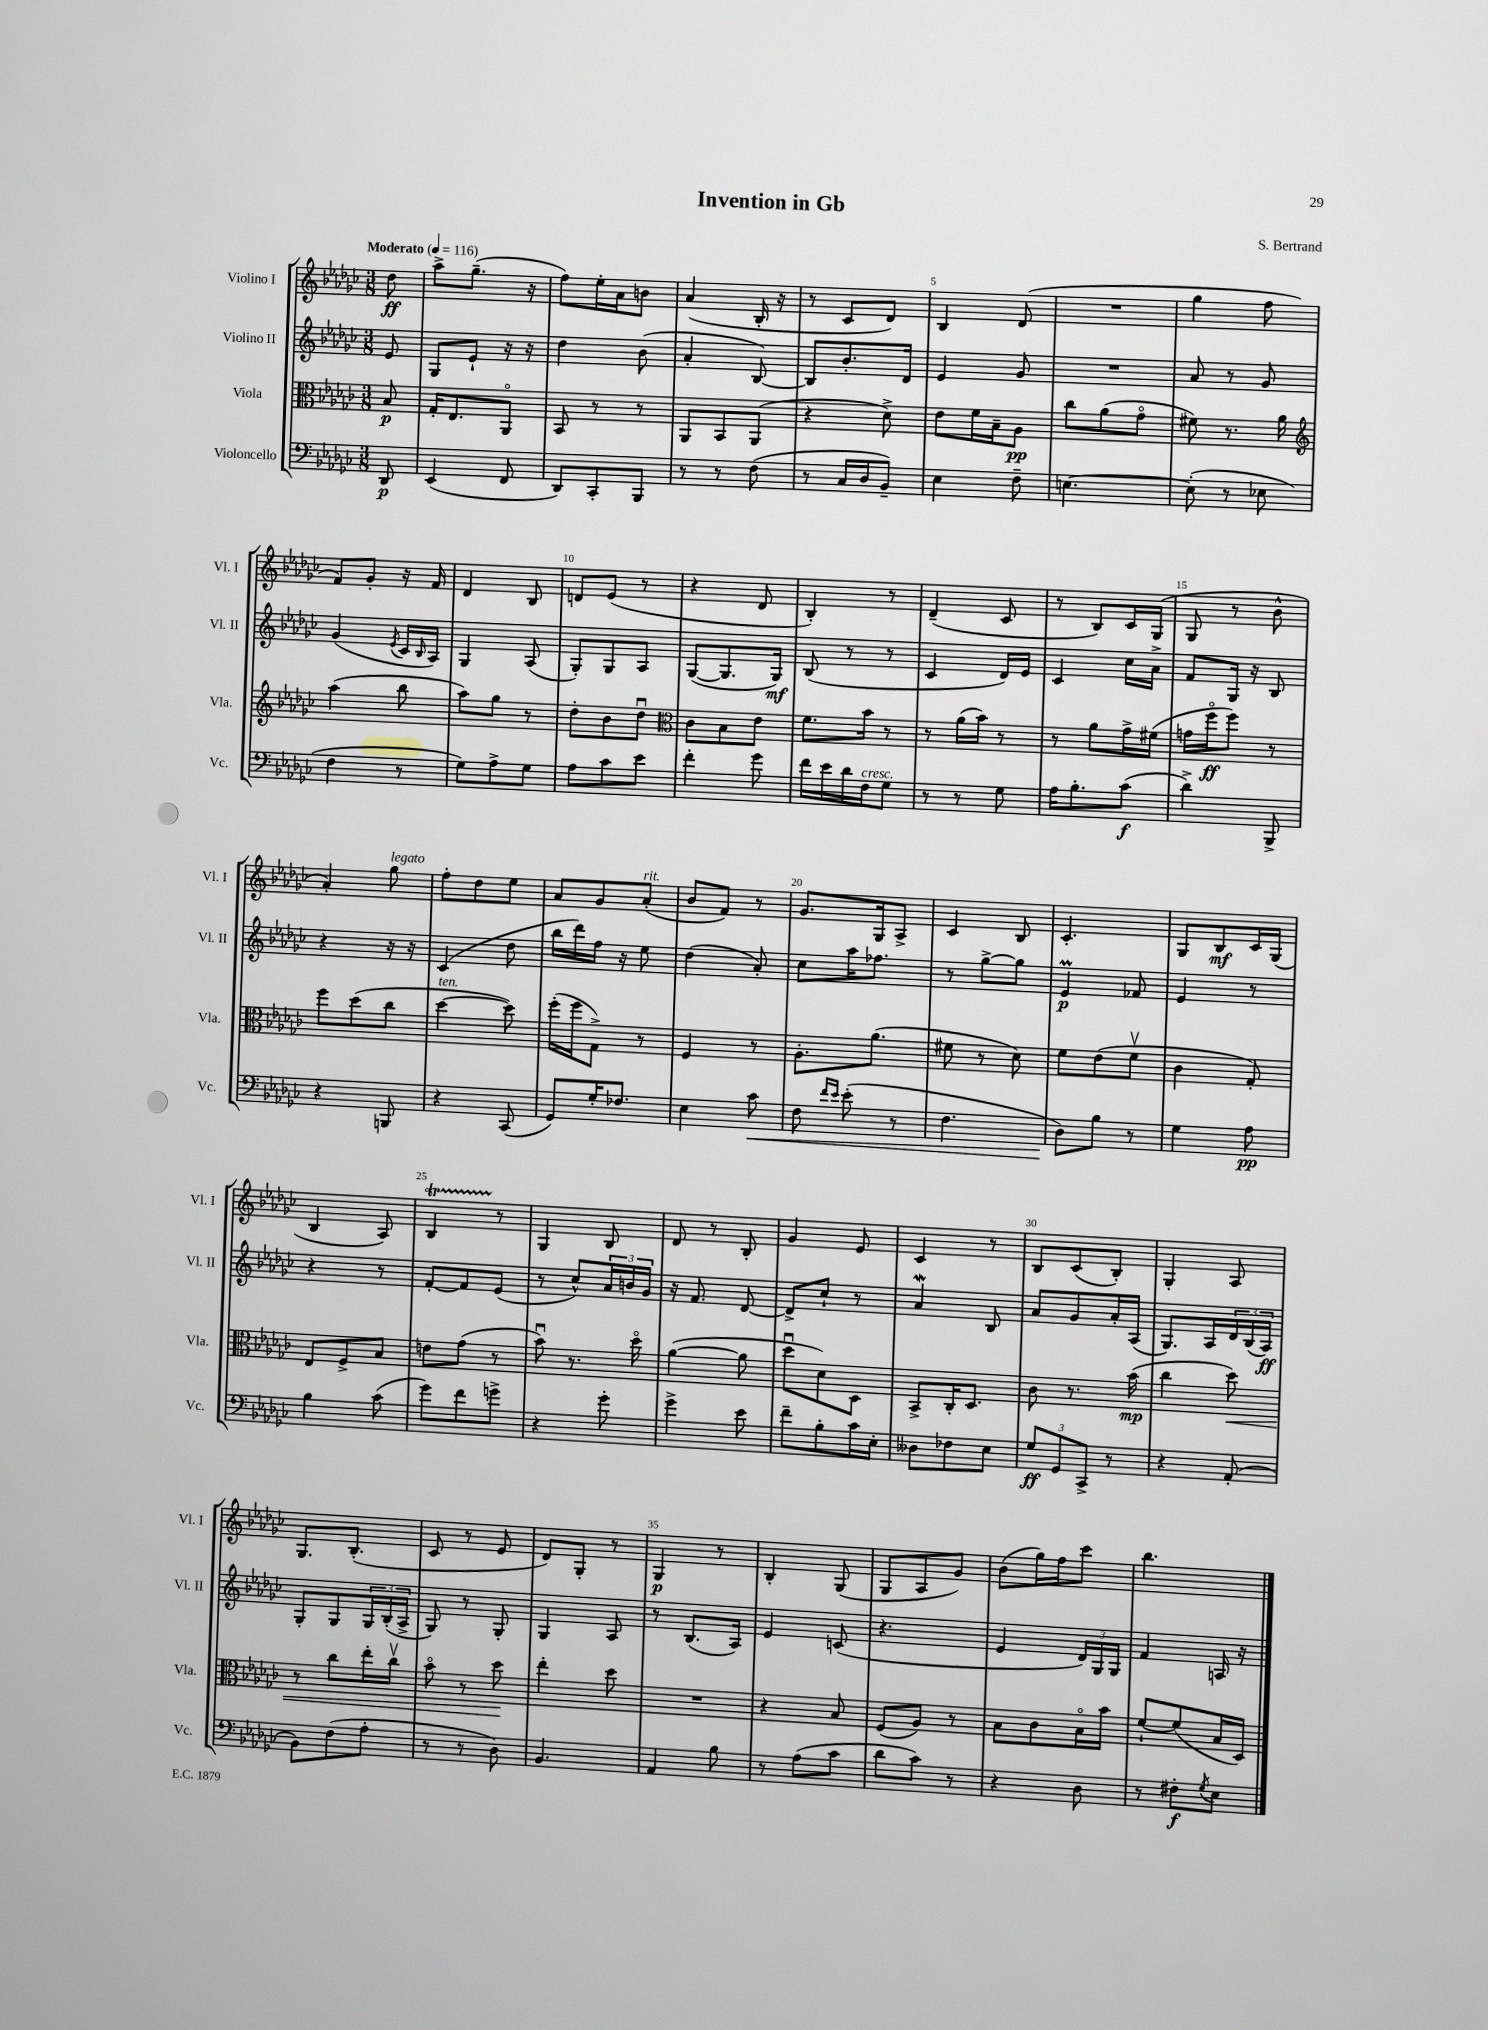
\header { title = "Invention in Gb" composer = "S. Bertrand" }
<<
\new StaffGroup <<
\new Staff = "s0" \with { instrumentName = "Violino I" shortInstrumentName = "Vl. I" } {
    \clef treble \key ges \major \numericTimeSignature \time 3/8 \partial 8 \tempo "Moderato" 4 = 116
    des''8\ff |
    aes''8-> ges''8.--( r16 |
    f''8) ees''16-. aes'16 b'8 |
    aes'4( bes16-. r16 |
    r8 ces'8 des'8) |
    bes4 des'8( |
    R4. |
    ges''4 f''8 |
    f'8) ges'8-. r16 f'16 |
    des'4 bes8 |
    d'8 ees'8( r8 |
    r4 des'8 |
    bes4-.) r8 |
    des'4--( ces'8 |
    r8 bes8) ces'16 ges16( |
    ges8 r8 bes'8-^ |
    aes'4-.) ges''8^\markup { \italic "legato" } |
    f''8-. des''8 ees''8 |
    aes'8 ges'8 aes'8-.^\markup { \italic "rit." }( |
    bes'8 f'8) r8 |
    ges'8. ges16 aes8-> |
    ces'4 bes8 |
    ces'4.-. |
    ges8 bes8\mf ces'16 ges16( |
    bes4 aes8) |
    bes4\startTrillSpan r8\stopTrillSpan |
    ges4 bes8 |
    des'8 r8 bes8-. |
    ges'4 ees'8 |
    ces'4 r8 |
    bes8 ces'8( bes8-.) |
    ges4-. aes8 |
    ges8. bes8.-.( |
    ces'8 r8 ees'8 |
    des'8) ges8-. r8 |
    ges4\p r8 |
    bes4-. ges8( |
    ges8 aes8 ges'8) |
    bes'8( ges''16) f''16 ces'''8 |
    bes''4. \bar "|." |
}
\new Staff = "s1" \with { instrumentName = "Violino II" shortInstrumentName = "Vl. II" } {
    \clef treble \key ges \major \numericTimeSignature \time 3/8 \partial 8
    ees'8 |
    ges8 ees'8-! r16 r16 |
    des''4 bes'8( |
    aes'4-. bes8~) |
    bes8 bes'8.-. des'16 |
    ees'4 ges'8 |
    R4. |
    aes'8 r8 ges'8 |
    ges'4( \acciaccatura { ees'8 } ces'16 \grace { bes16 } aes16) |
    ges4 aes8( |
    ges8-.) ges8 aes8 |
    ges8~( ges8. ges16\mf) |
    bes8( r8 r8 |
    ces'4 des'16) ees'16 |
    ces'4 ces''16 aes'16-> |
    f'8 ges16 r16 bes8 |
    r4 r16 r16 |
    ces'4( des''8 |
    bes''16 des'''16) f''16 r16 ees''8 |
    des''4( aes'8-.) |
    ces''8 aes''16 fes''8. |
    r8 ges''8~-> ges''8 |
    ees'4\prall\p fes'8 |
    ees'4 r8 |
    r4 r8 |
    f'8~-. f'8 ees'8( |
    r8 ces''8-^) \tuplet 3/2 { aes'16 b'16 ges'16 } |
    r16 f'8. des'8~ |
    des'8-> ces''8-! r8 |
    aes'4\mordent bes8 |
    aes'8 ges'8 aes'16-. aes16( |
    ges8.) aes16 \tuplet 3/2 { des'16 bes16( aes16\ff) } |
    ges8-. ges8 \tuplet 3/2 { ges16 bes16-.( aes16-> } |
    ges8) r8 ges8-. |
    ges4 aes8 |
    r8 bes8.( aes16) |
    ees'4 c'8( |
    r4. |
    ees'4 \tuplet 3/2 { des'16) ges16 ges16 } |
    f'4 a16 r16 \bar "|." |
}
\new Staff = "s2" \with { instrumentName = "Viola" shortInstrumentName = "Vla." } {
    \clef alto \key ges \major \numericTimeSignature \time 3/8 \partial 8
    bes8\p |
    ges16-. ees8. aes,8\flageolet |
    bes,8 r8 r8 |
    aes,8 bes,8 aes,8( |
    r4 des'8->) |
    ees'8 f'16 bes16-- aes8\pp |
    ces''8 aes'8( ges'8\flageolet |
    fis'8) r8. aes'16 |
    \clef treble aes''4( bes''8 |
    aes''8) ges''8 r8 |
    des''8-. bes'8 des''8\downbow |
    \clef alto ces'8 bes8 ees'8 |
    f'8. bes'16 r8 |
    r8 aes'16( bes'16) r8 |
    r8 aes'8 ges'16-> fis'16( |
    g'16 f''16\flageolet\ff f''8) r8 |
    f''8 des''8( ces''8 |
    des''4~^\markup { \italic "ten." } des''8) |
    f''16-.( f''16 ges8->) r8 |
    f4 r8 |
    aes8.-. aes'8.( |
    fis'8 r8 des'8) |
    f'8 ees'8( f'8\upbow |
    ces'4 ges8-.) |
    ees8 f8-> bes8 |
    e'8 ges'8( r8 |
    bes'8\downbow) r8. des''16\flageolet |
    aes'4~( aes'8 |
    des''8\downbow des'8) des8 |
    bes,8-> ces16-. des8. |
    ces'8 r8. bes'16\mp( |
    ces''4 des''8\<) |
    r8 ces''8 ees''16-. ces''16\upbow |
    bes'8\flageolet r8 des''8\! |
    ees''4-. des''8 |
    R4. |
    r4 bes8 |
    f8( aes8) r8 |
    bes8 ces'8 bes16\flageolet bes'16 |
    f'8~-! f'8( bes16 des16) \bar "|." |
}
\new Staff = "s3" \with { instrumentName = "Violoncello" shortInstrumentName = "Vc." } {
    \clef bass \key ges \major \numericTimeSignature \time 3/8 \partial 8
    des,8\p |
    ees,4( f,8 |
    des,8) ces,8-. bes,,8 |
    r8 r8 f8( |
    r8 ces16 des16 bes,8--) |
    ees4 f8-- |
    e4.~ |
    e8-.( r8 ees8 |
    f4 r8 |
    ges8) aes8-> ges8 |
    aes8 ces'8 ees'8 |
    f'4-. ges'8 |
    f'16 ees'16 des'16 f16^\markup { \italic "cresc." } ges8 |
    r8 r8 ges8 |
    aes16 bes8.-. ces'8\f( |
    des'4->) bes,,8-> |
    r4 b,,8 |
    r4 ces,8( |
    ges,8) ges16-. fes8. |
    ees4 ces'8\< |
    f8 \grace { f'16 ees'16 } ees'8-.( r8 |
    f4. |
    des8\!) bes8 r8 |
    ges4 aes8\pp |
    bes4 ces'8( |
    ges'8) f'8 g'8-> |
    r4 ges'8-. |
    ges'4-> ees'8 |
    f'8-- bes8-. ces'16 ees16-. |
    deses8 fes8 ees8 |
    \tuplet 3/2 { ges8\ff ges,8 ces,8-> } r8 |
    r4 aes,8-.( |
    bes,8) f8( aes8-. |
    r8 r8 des8) |
    bes,4. |
    aes,4 bes8 |
    r8 aes8( ces'8 |
    des'8 ces'8) r8 |
    r4 des8 |
    r8 fis8-.\f \acciaccatura { ges8 } ees8 \bar "|." |
}
>>
>>
\layout { \context { \Score \override BarNumber.break-visibility = ##(#f #t #t) barNumberVisibility = #(every-nth-bar-number-visible 5) } }
